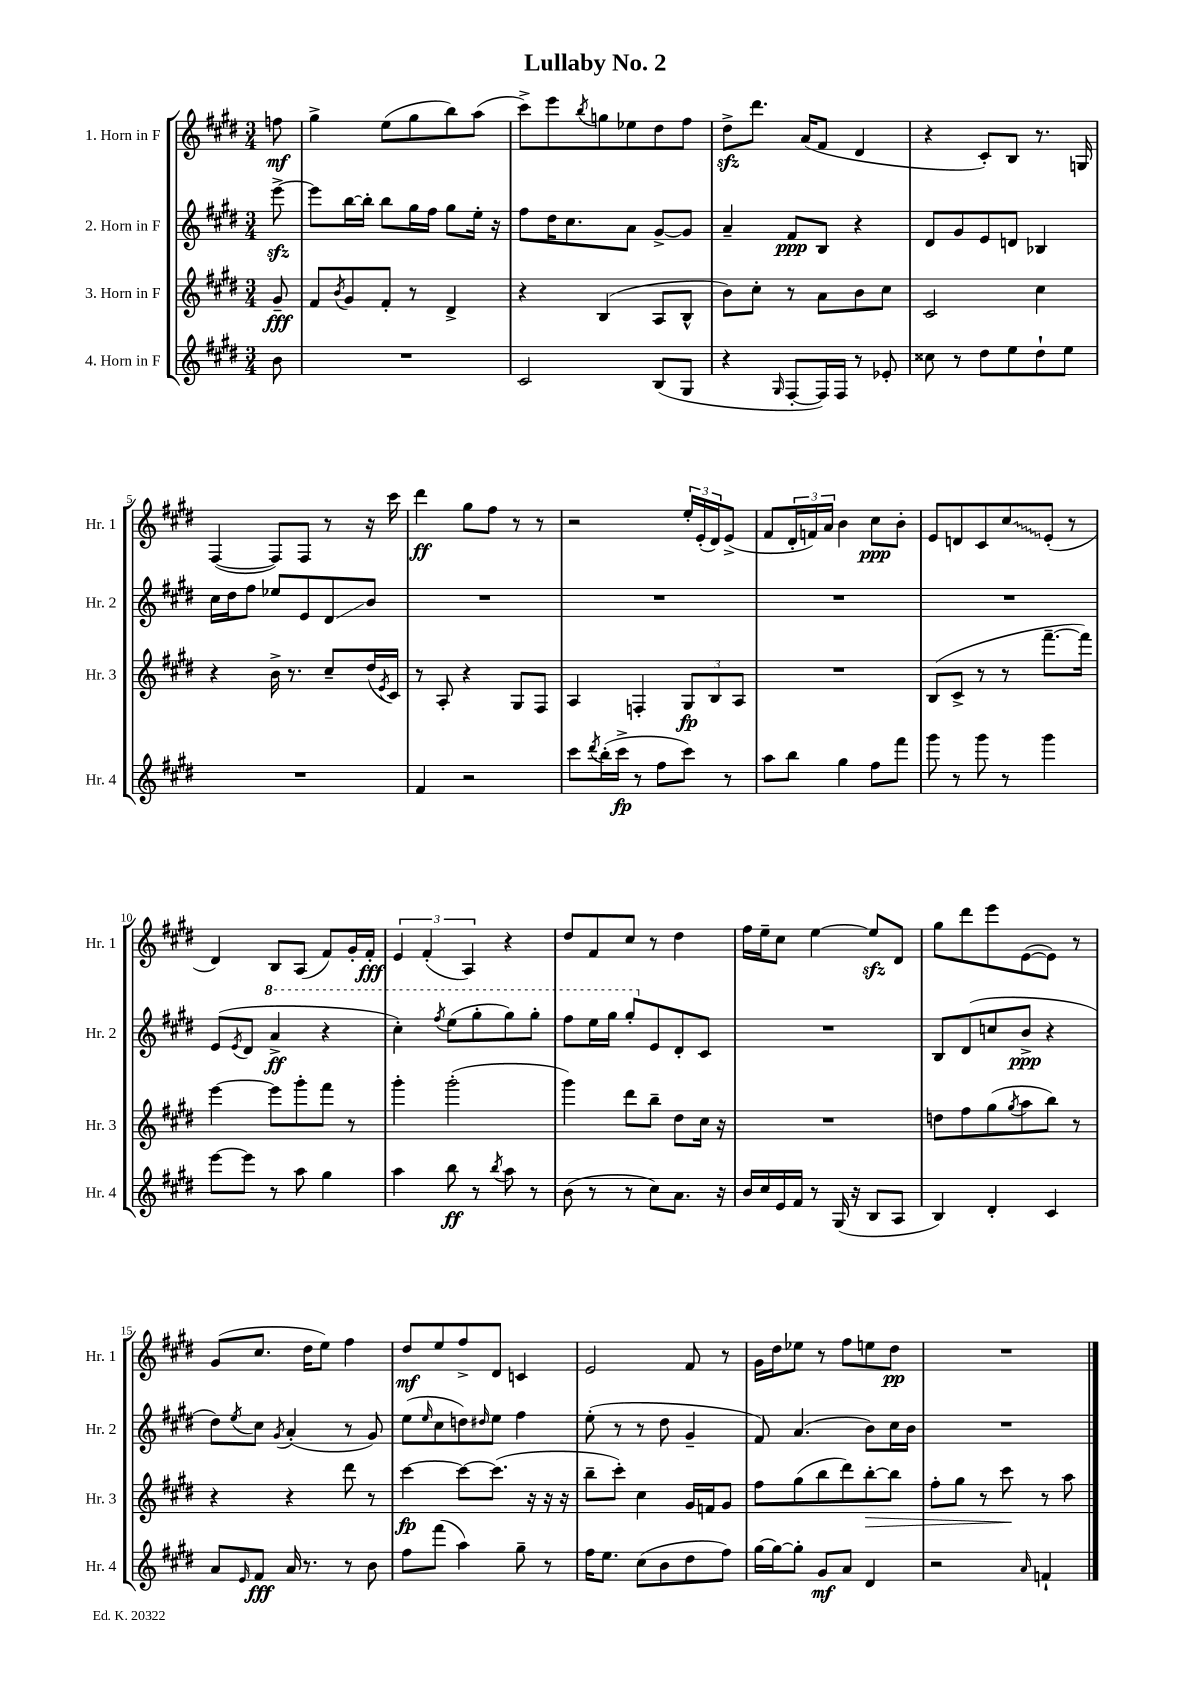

**kern	**kern	**kern	**kern
*staff4	*staff3	*staff2	*staff1
*clefG2	*clefG2	*clefG2	*clefG2
*k[f#c#g#d#]	*k[f#c#g#d#]	*k[f#c#g#d#]	*k[f#c#g#d#]
*M3/4	*M3/4	*M3/4	*M3/4
8b	8g#~	[8eee^	8ff
=	=	=	=
2.r	8f#	8eee]	4gg#^
.	8qb	.	.
.	8g#	[16bb	.
.	.	16bb']	.
.	8f#'	8bb	(8ee
.	8r	16gg#	8gg#
.	.	16ff#	.
.	4d#^	8gg#	8bb)
.	.	16ee'	(8aa
.	.	16r	.
=	=	=	=
2c#	4r	8ff#	8ccc#^)
.	.	16dd#	8eee
.	.	8.cc#	.
.	.	.	8qbb
.	(4B	.	8gg
.	.	8a	8ee-
(8B	8A	[8g#^	8dd#
8G#	8B^^	8g#]	8ff#
=	=	=	=
4r	8b)	4a~	8dd#^
.	8cc#'	.	8.ddd#
16qqG#	.	.	.
[8F#'	8r	8f#	.
.	.	.	(16a
16F#])	8a	8B	8f#
16F#	.	.	.
8r	8b	4r	4d#
8e-'	8cc#	.	.
=	=	=	=
8cc##	2c#	8d#	4r
8r	.	8g#	.
8dd#	.	8e	8c#')
8ee	.	8d	8B
8dd#`	4cc#	4B-	8.r
8ee	.	.	.
.	.	.	16G
=	=	=	=
2.r	4r	16cc#	([4F#
.	.	16dd#	.
.	.	8ff#	.
.	16b^	8ee-	8F#])
.	8.r	.	.
.	.	8e	8F#
.	8cc#~	8d#	8r
.	(16dd#	8b	16r
.	8qe	.	.
.	16c#)	.	16ccc#
=	=	=	=
4f#	8r	2.r	4ddd#
.	8A'	.	.
2r	4r	.	8gg#
.	.	.	8ff#
.	8G#	.	8r
.	8F#	.	8r
=	=	=	=
8ccc#	4A	2.r	2r
8qddd#	.	.	.
(16bb'	.	.	.
16ccc#^	.	.	.
8r	4F'	.	.
8ff#	.	.	.
8ccc#)	12G#	.	24ee'
.	.	.	(24e'
.	12B	.	24d#)
8r	.	.	(8e^
.	12A	.	.
=	=	=	=
8aa	2.r	2.r	8f#
8bb	.	.	24d#'
.	.	.	24f)
.	.	.	24a
4gg#	.	.	4b
8ff#	.	.	8cc#
8fff#	.	.	8b'
=	=	=	=
8ggg#	(8B	2.r	8e
8r	8c#^	.	8d
8ggg#	8r	.	8c#
8r	8r	.	8cc#
4ggg#	[8.fff#~	.	(8e'
.	.	.	8r
.	16fff#])	.	.
=	=	=	=
[8eee	[4eee	(8e	4d#)
.	.	8qe	.
8eee]	.	8d#	.
8r	8eee]	4aa^	8B
8aa	8ggg#'	.	(8A
4gg#	8fff#	4r	8f#)
.	8r	.	16g#'
.	.	.	16f#'
=	=	=	=
4aa	4ggg#'	4ccc#')	6e
.	.	.	(6f#'
.	.	8qfff#	.
8bb	(2ggg#'	(8eee	.
.	.	.	6A)
8r	.	8ggg#'	.
8qbb	.	.	.
8aa	.	8ggg#)	4r
8r	.	8ggg#'	.
=	=	=	=
(8b	4ggg#)	8fff#	8dd#
8r	.	16eee	8f#
.	.	16ggg#	.
8r	8ddd#	8ggg#'	8cc#
8cc#)	8bb~	8e	8r
8.a	8dd#	8d#'	4dd#
.	16cc#	8c#	.
16r	16r	.	.
=	=	=	=
16b	2.r	2.r	16ff#
16cc#	.	.	16ee~
16e	.	.	8cc#
16f#	.	.	.
8r	.	.	[4ee
(16G#	.	.	.
16r	.	.	.
8B	.	.	8ee]
8A	.	.	8d#
=	=	=	=
4B)	8dd	8B	8gg#
.	8ff#	(8d#	8ddd#
4d#'	(8gg#	8cc	8eee
.	8qgg#	.	.
.	8aa	8b^	([8e
4c#	8bb)	4r	8e])
.	8r	.	8r
=	=	=	=
8a	4r	8dd#)	(8g#
16qqe	.	8qee	.
8f#	.	8cc#	8.cc#
.	.	8qg#	.
16a	4r	(4a'	.
8.r	.	.	16dd#
.	.	.	8ee)
8r	8ddd#	8r	4ff#
8b	8r	8g#)	.
=	=	=	=
8ff#	[4ccc#	(8ee	8dd#
.	.	16qqee	.
(8fff#	.	8cc#	8ee
4aa)	8ccc#_	8dd)	8ff#^
.	.	16qqdd#	.
.	(8.ccc#]	8ee	8d#
8gg#~	.	4ff#	4c
.	16r	.	.
8r	16r	.	.
.	16r	.	.
=	=	=	=
16ff#	8bb~	(8ee'	2e
8.ee	.	.	.
.	8ccc#')	8r	.
(8cc#	4cc#	8r	.
8b	.	8dd#	.
8dd#	16g#	4g#~	8f#
.	16f	.	.
8ff#)	8g#	.	8r
=	=	=	=
[16gg#	8ff#	8f#)	16g#
16gg#_	.	.	16dd#
8gg#']	(8gg#	(4.a	8ee-
8g#	8bb	.	8r
8a	8ddd#)	.	8ff#
4d#	[8bb'	8b)	8ee
.	8bb]	16cc#	8dd#
.	.	16b	.
=	=	=	=
2r	8ff#'	2.r	2.r
.	8gg#	.	.
.	8r	.	.
.	8ccc#	.	.
16qqa	.	.	.
4f`	8r	.	.
.	8aa	.	.
==	==	==	==
*-	*-	*-	*-
